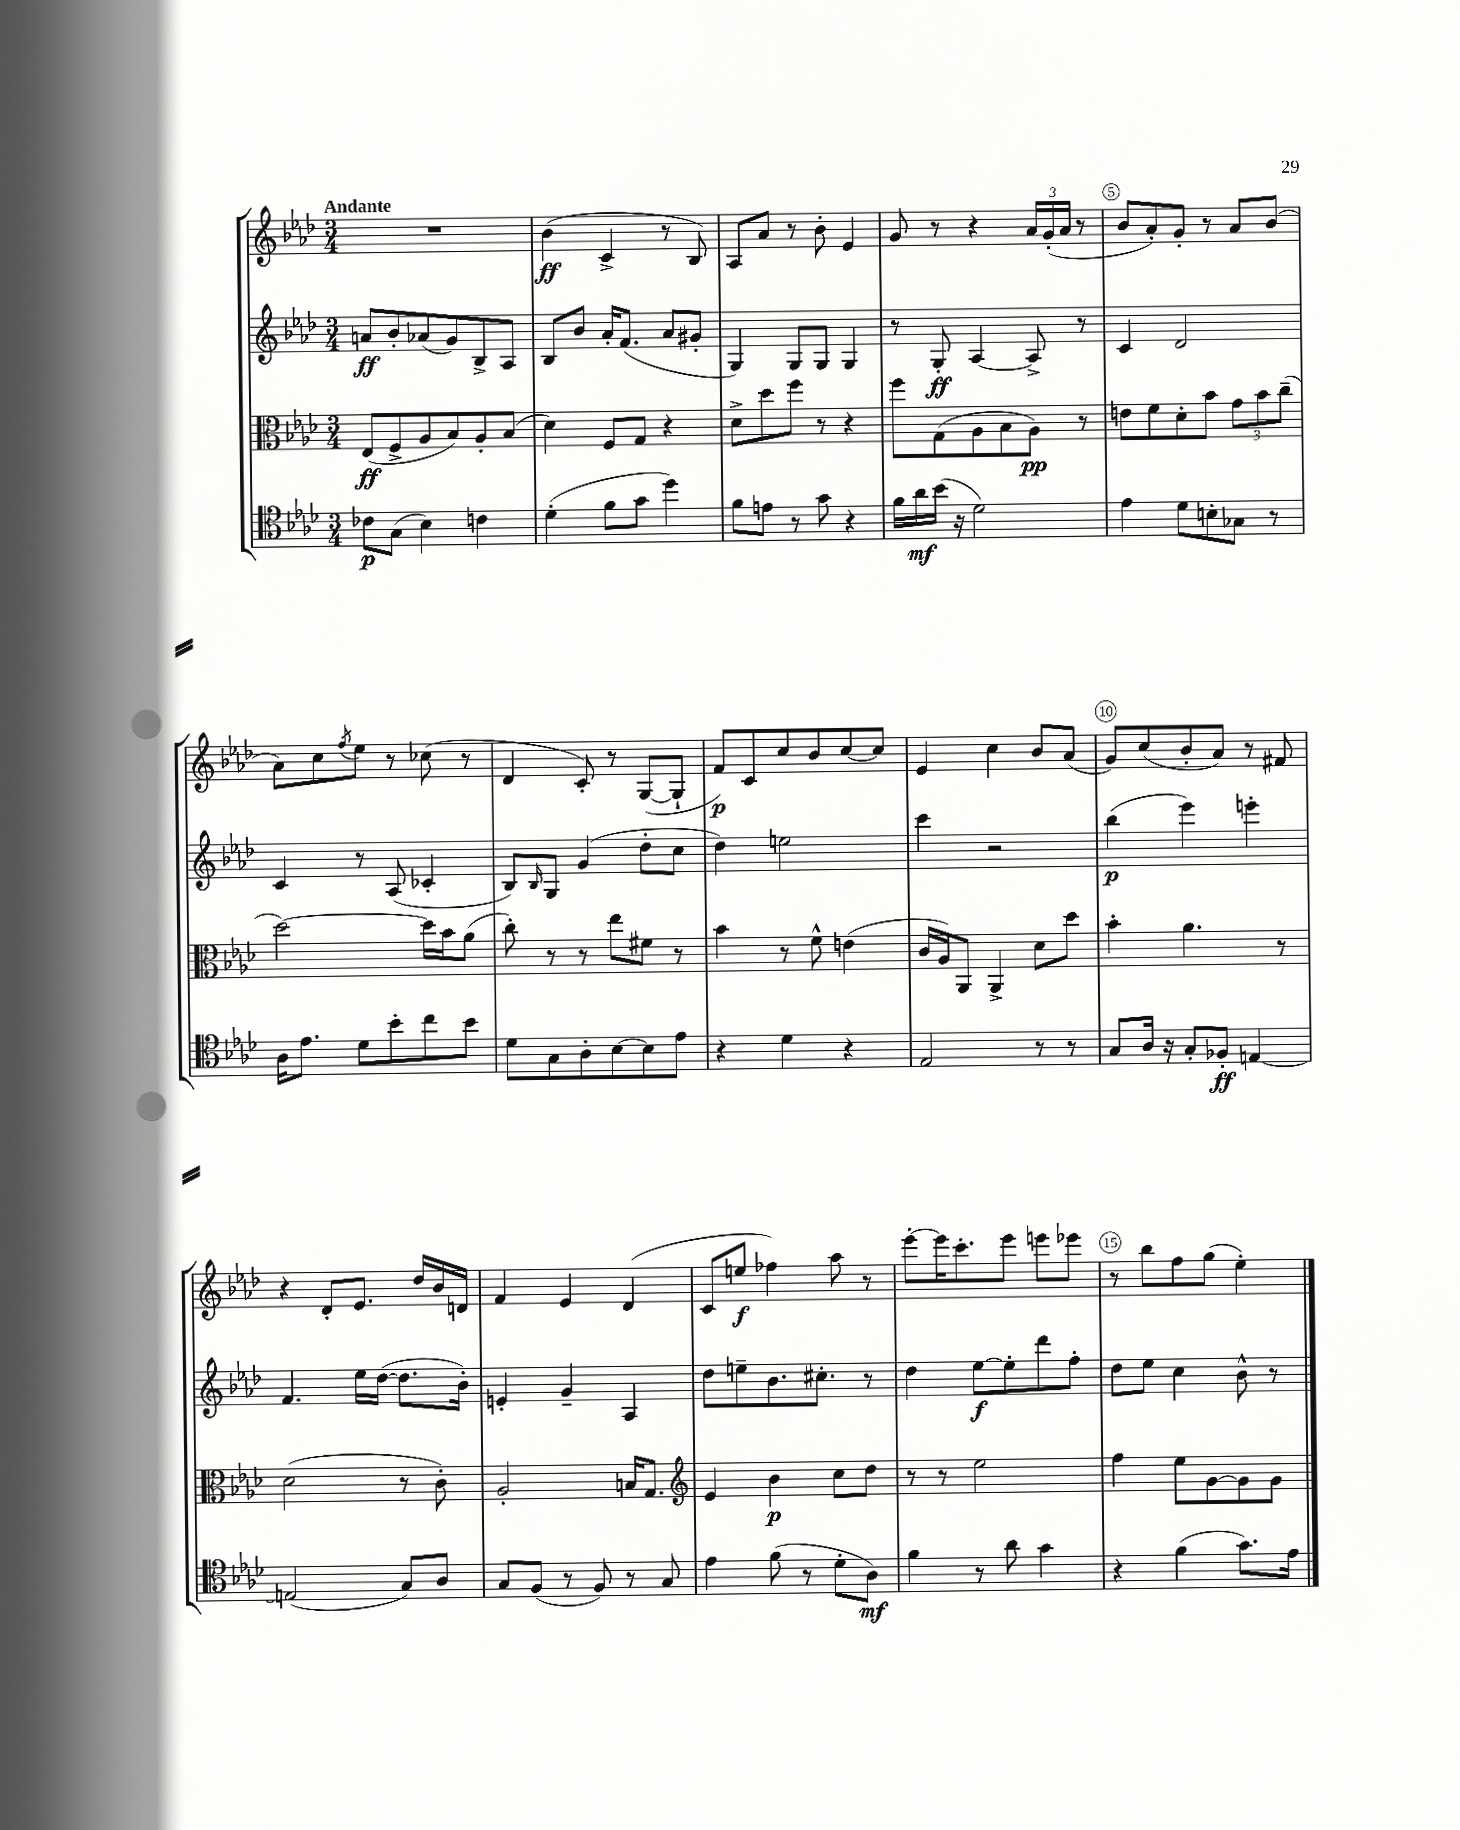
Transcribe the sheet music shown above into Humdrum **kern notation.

**kern	**dynam	**kern	**dynam	**kern	**dynam	**kern	**dynam
*part4	*part4	*part3	*part3	*part2	*part2	*part1	*part1
*staff4	*staff4	*staff3	*staff3	*staff2	*staff2	*staff1	*staff1
*clefC4	*	*clefC3	*	*clefG2	*	*clefG2	*
*k[b-e-a-d-]	*	*k[b-e-a-d-]	*	*k[b-e-a-d-]	*	*k[b-e-a-d-]	*
*M3/4	*	*M3/4	*	*M3/4	*	*M3/4	*
=1	=1	=1	=1	=1	=1	=1	=1
!	!	!	!	!	!	!LO:TX:a:B:t=Andante	!
8c-X\L	p	(8E-/L	ff	8an/L	ff	2.r	.
(8G\J	.	8F^/	.	8b-'/	.	.	.
4B-\)	.	8A-/	.	(8a-X/	.	.	.
.	.	8B-/)	.	8g/)	.	.	.
4cn\	.	8A-'/	.	8B-^/	.	.	.
.	.	(8B-/J	.	8A-/J	.	.	.
=2	=2	=2	=2	=2	=2	=2	=2
(4d-'\	.	4d-\)	.	8B-/L	.	(4b-\	ff
.	.	.	.	8b-/J	.	.	.
8f\L	.	8F/L	.	16a-'/KL	.	4c^/	.
.	.	.	.	(8.f/J	.	.	.
8g\J	.	8G/J	.	.	.	.	.
4dd-\)	.	4r	.	8a-/L	.	8r	.
.	.	.	.	8g#X'/J	.	8B-/)	.
=3	=3	=3	=3	=3	=3	=3	=3
8f\L	.	8d-^\L	.	4G/)	.	8A-/L	.
8en\J	.	8dd-\	.	.	.	8a-/J	.
8r	.	8ff\J	.	8G/L	.	8r	.
8g\	.	8r	.	8G/J	.	8b-'\	.
4r	.	4r	.	4G/	.	4e-/	.
=4	=4	=4	=4	=4	=4	=4	=4
16f\LL	.	8ff\L	.	8r	.	8g/	.
16a-\	mf	.	.	.	.	.	.
(16b-\JJ	.	(8G\	.	8G'/	ff	8r	.
16r	.	.	.	.	.	.	.
2d-\)	.	8A-\	.	[4A-/	.	4r	.
.	.	8B-\	.	.	.	.	.
.	.	8A-\J)	pp	8A-^/]	.	24a-/LL	.
.	.	.	.	.	.	(24g'/	.
.	.	.	.	.	.	24a-/JJ	.
.	.	8r	.	8r	.	8r	.
=5	=5	=5	=5	=5	=5	=5	=5
4e-\	.	8en\L	.	4c/	.	8b-/L	.
.	.	8f\	.	.	.	8a-'/)	.
8d-\L	.	8d-'\	.	2d-/	.	8g'/J	.
8Bn'\	.	8b-\J	.	.	.	8r	.
8G-X\J	.	12g\L	.	.	.	8a-/L	.
.	.	12b-\	.	.	.	.	.
8r	.	.	.	.	.	(8b-/J	.
.	.	(12cc~\J	.	.	.	.	.
!!LO:LB:g=z
=6	=6	=6	=6	=6	=6	=6	=6
16A-\KL	.	[2dd-\)	.	4c/	.	8a-\L)	.
8.e-\J	.	.	.	.	.	.	.
.	.	.	.	.	.	8cc\	.
.	.	.	.	.	.	8qff/	.
8d-\L	.	.	.	8r	.	8ee-\J	.
8b-'\	.	.	.	(8A-/	.	8r	.
8cc\	.	16dd-\LL]	.	4c-X'/	.	(8cc-X\	.
.	.	16b-\J	.	.	.	.	.
8b-\J	.	(8a-\J	.	.	.	8r	.
=7	=7	=7	=7	=7	=7	=7	=7
8d-\L	.	8cc'\)	.	8B-/L)	.	4d-/	.
.	.	.	.	16qqB-/	.	.	.
8G\	.	8r	.	8G/J	.	.	.
8A-'\	.	8r	.	(4g/	.	8c'/)	.
[8B-\	.	8ee-\L	.	.	.	8r	.
8B-\]	.	8f#X\J	.	8dd-'\L	.	([8G/L	.
8e-\J	.	8r	.	8cc\J	.	8G`/J]	.
=8	=8	=8	=8	=8	=8	=8	=8
4r	.	4b-\	.	4dd-\)	.	8f/L)	p
.	.	.	.	.	.	8c/	.
4d-\	.	8r	.	2een\	.	8cc/	.
.	.	8f^^\	.	.	.	8b-/	.
4r	.	(4en\	.	.	.	[8cc/	.
.	.	.	.	.	.	8cc/J]	.
=9	=9	=9	=9	=9	=9	=9	=9
2E-/	.	16c/LL	.	4ccc\	.	4e-/	.
.	.	16A-/J)	.	.	.	.	.
.	.	8AA-/J	.	.	.	.	.
.	.	4AA-^/	.	2r	.	4cc\	.
8r	.	8d-\L	.	.	.	8b-/L	.
8r	.	8dd-\J	.	.	.	(8a-/J	.
=10	=10	=10	=10	=10	=10	=10	=10
8G/L	.	4b-'\	.	(4bb-\	p	8g/L)	.
16A-/Jk	.	.	.	.	.	(8cc/	.
16r	.	.	.	.	.	.	.
8G'/L	.	4.a-\	.	4eee-\)	.	8b-'/	.
8F-X'/J	ff	.	.	.	.	8a-/J)	.
[4En/	.	.	.	4eeen'\	.	8r	.
.	.	8r	.	.	.	8f#X/	.
!!LO:LB:g=z
=11	=11	=11	=11	=11	=11	=11	=11
(2En/]	.	(2d-\	.	4.f/	.	4r	.
.	.	.	.	.	.	8d-'/L	.
.	.	.	.	16ee-\LL	.	8.e-/J	.
.	.	.	.	([16dd-\JJ	.	.	.
8G/L)	.	8r	.	8.dd-\L]	.	.	.
.	.	.	.	.	.	16dd-/LL	.
8A-/J	.	8c'\)	.	.	.	16b-/	.
.	.	.	.	16b-'\Jk)	.	16dn/JJ	.
=12	=12	=12	=12	=12	=12	=12	=12
8G/L	.	2A-'/	.	4en'/	.	4f/	.
(8F/J	.	.	.	.	.	.	.
8r	.	.	.	4g~/	.	4e-/	.
8F/)	.	.	.	.	.	.	.
8r	.	16Bn/KL	.	4A-/	.	(4d-/	.
.	.	8.G/J	.	.	.	.	.
8G/	.	.	.	.	.	.	.
=13	=13	=13	=13	=13	=13	=13	=13
*	*	*clefG2	*	*	*	*	*
4e-\	.	4e-/	.	8dd-\L	.	8c/L	.
.	.	.	.	8een~\	.	8een/J	f
(8f\	.	4b-\	p	8.b-\	.	4ff-X\)	.
8r	.	.	.	.	.	.	.
.	.	.	.	8.cc#X'\J	.	.	.
8d-'\L	.	8cc\L	.	.	.	8aa-\	.
8A-\J)	mf	8dd-\J	.	8r	.	8r	.
=14	=14	=14	=14	=14	=14	=14	=14
4f\	.	8r	.	4dd-\	.	[8eee-'\L	.
.	.	8r	.	.	.	16eee-\K]	.
.	.	.	.	.	.	8.ccc'\	.
8r	.	2ee-\	.	[8ee-\L	f	.	.
8a-\	.	.	.	8ee-'\]	.	8eee-\J	.
4g\	.	.	.	8ddd-\	.	8eeen\L	.
.	.	.	.	8ff'\J	.	8eee-X\J	.
=15	=15	=15	=15	=15	=15	=15	=15
4r	.	4ff\	.	8dd-\L	.	8r	.
.	.	.	.	8ee-\J	.	8bb-\L	.
(4f\	.	8ee-\L	.	4cc\	.	8ff\	.
.	.	[8g\	.	.	.	(8gg\J	.
8.g\L)	.	8g\]	.	8b-^^\	.	4ee-'\)	.
.	.	8g\J	.	8r	.	.	.
16e-\Jk	.	.	.	.	.	.	.
==	==	==	==	==	==	==	==
*-	*-	*-	*-	*-	*-	*-	*-
